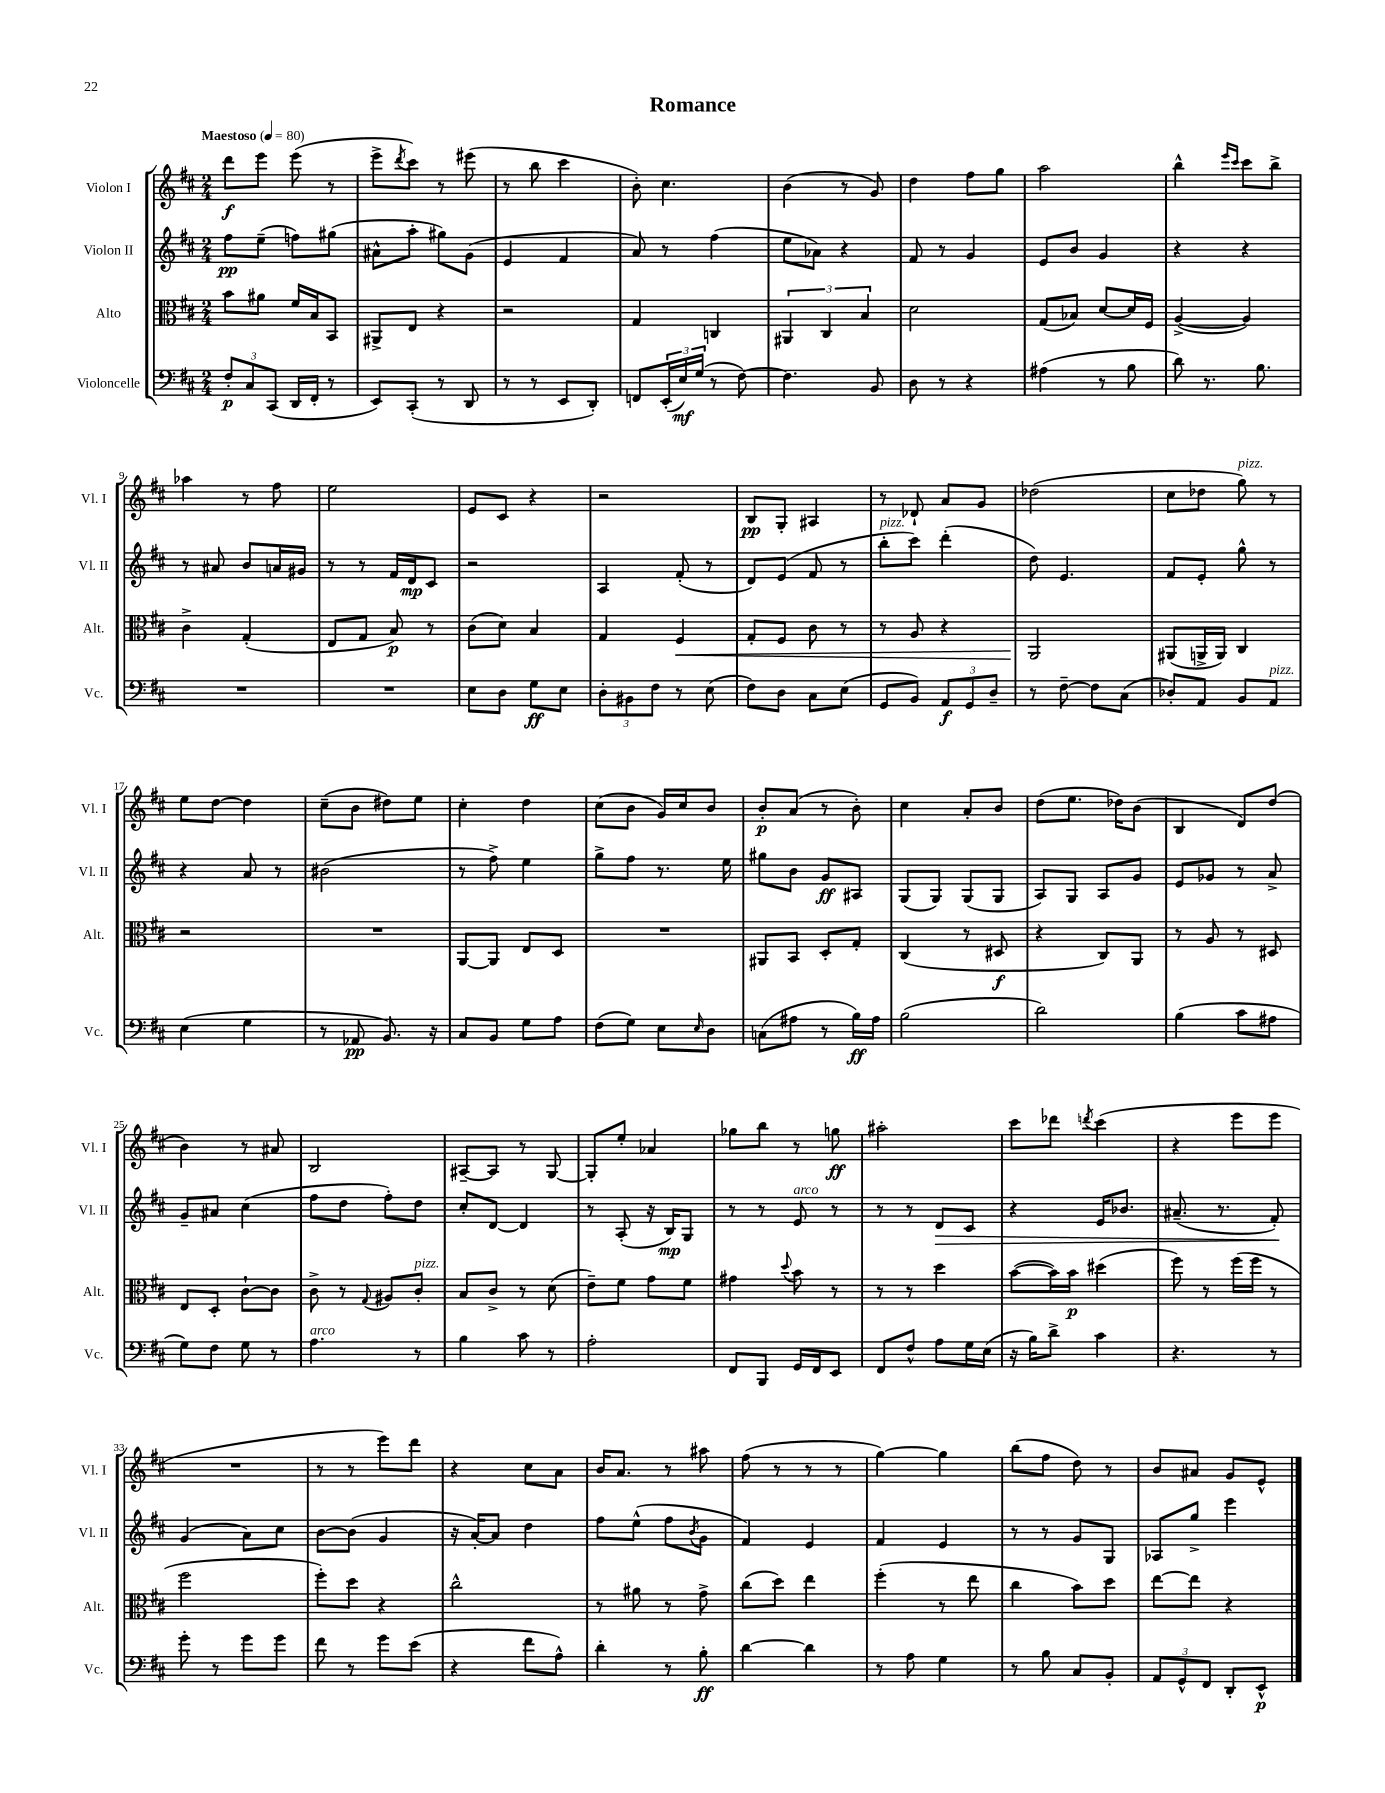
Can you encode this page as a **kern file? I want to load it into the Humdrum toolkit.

**kern	**dynam	**kern	**dynam	**kern	**dynam	**kern	**dynam
*part4	*part4	*part3	*part3	*part2	*part2	*part1	*part1
*staff4	*staff4	*staff3	*staff3	*staff2	*staff2	*staff1	*staff1
*I"Violoncelle	*	*I"Alto	*	*I"Violon II	*	*I"Violon I	*
*I'Vc.	*	*I'Alt.	*	*I'Vl. II	*	*I'Vl. I	*
*clefF4	*	*clefC3	*	*clefG2	*	*clefG2	*
*k[f#c#]	*	*k[f#c#]	*	*k[f#c#]	*	*k[f#c#]	*
*M2/4	*	*M2/4	*	*M2/4	*	*M2/4	*
*MM80	*	*MM80	*	*MM80	*	*MM80	*
=1	=1	=1	=1	=1	=1	=1	=1
!	!	!	!	!	!	!LO:TX:a:B:t=Maestoso	!
12F#'/L	p	8b\L	.	8ff#\L	pp	8ddd\L	f
12C#/	.	.	.	.	.	.	.
.	.	8a#X\J	.	(8ee~\J	.	8eee\J	.
(12CC#/J	.	.	.	.	.	.	.
16DD/LL	.	16f#/LL	.	8ffn\L)	.	(8eee\	.
16FF#'/JJ	.	16B/J	.	.	.	.	.
8r	.	8BB/J	.	(8gg#X\J	.	8r	.
=2	=2	=2	=2	=2	=2	=2	=2
8EE/L)	.	8AA#X^/L	.	8a#X^^\L	.	8eee^\L	.
.	.	.	.	.	.	8qddd/	.
(8CC#'/J	.	8E/J	.	8aa'\J	.	8ccc#\J)	.
8r	.	4r	.	8gg#X\L)	.	8r	.
8DD/	.	.	.	(8g\J	.	(8eee#X\	.
=3	=3	=3	=3	=3	=3	=3	=3
8r	.	2r	.	4e/	.	8r	.
8r	.	.	.	.	.	8bb\	.
8EE/L	.	.	.	4f#/	.	4ccc#\	.
8DD'/J)	.	.	.	.	.	.	.
=4	=4	=4	=4	=4	=4	=4	=4
8FFn/L	.	4G/	.	8a/)	.	8b'\)	.
(24EE'/L	.	.	.	8r	.	4.cc#\	.
24E/)	mf	.	.	.	.	.	.
(24G/JJ	.	.	.	.	.	.	.
8r	.	4Cn/	.	(4ff#\	.	.	.
[8F#\)	.	.	.	.	.	.	.
=5	=5	=5	=5	=5	=5	=5	=5
4.F#\]	.	6AA#X/	.	8ee\L	.	(4b\	.
.	.	.	.	8a-X\J)	.	.	.
.	.	6C#/	.	.	.	.	.
.	.	.	.	4r	.	8r	.
.	.	6B/	.	.	.	.	.
8BB/	.	.	.	.	.	8g/)	.
=6	=6	=6	=6	=6	=6	=6	=6
8D\	.	2d\	.	8f#/	.	4dd\	.
8r	.	.	.	8r	.	.	.
4r	.	.	.	4g/	.	8ff#\L	.
.	.	.	.	.	.	8gg\J	.
=7	=7	=7	=7	=7	=7	=7	=7
(4A#X\	.	(8G/L	.	8e/L	.	2aa\	.
.	.	8B-X/J)	.	8b/J	.	.	.
8r	.	[8d/L	.	4g/	.	.	.
8B\	.	16d/L]	.	.	.	.	.
.	.	16F#/JJ	.	.	.	.	.
=8	=8	=8	=8	=8	=8	=8	=8
8d\)	.	([4A^/	.	4r	.	4bb^^\	.
8.r	.	.	.	.	.	.	.
.	.	.	.	.	.	16qqeee/LL	.
.	.	.	.	.	.	16qqccc#/JJ	.
.	.	4A/])	.	4r	.	8ccc#\L	.
8.B\	.	.	.	.	.	.	.
.	.	.	.	.	.	8bb^\J	.
!!LO:LB:g=z
=9	=9	=9	=9	=9	=9	=9	=9
2r	.	4c#^\	.	8r	.	4aa-X\	.
.	.	.	.	8a#X/	.	.	.
.	.	(4G'/	.	8b/L	.	8r	.
.	.	.	.	16an/L	.	8ff#\	.
.	.	.	.	16g#X/JJ	.	.	.
=10	=10	=10	=10	=10	=10	=10	=10
2r	.	8E/L	.	8r	.	2ee\	.
.	.	8G/J	.	8r	.	.	.
.	.	8B/)	p	16f#/LL	.	.	.
.	.	.	.	16d/J	mp	.	.
.	.	8r	.	8c#/J	.	.	.
=11	=11	=11	=11	=11	=11	=11	=11
8E\L	.	(8c#\L	.	2r	.	8e/L	.
8D\J	.	8d\J)	.	.	.	8c#/J	.
8G\L	ff	4B/	.	.	.	4r	.
8E\J	.	.	.	.	.	.	.
=12	=12	=12	=12	=12	=12	=12	=12
12D'\L	.	4G/	.	4A/	.	2r	.
12BB#X\	.	.	.	.	.	.	.
12F#\J	.	.	.	.	.	.	.
!	!	!	!LO:HP:b	!	!	!	!
8r	.	4F#/	<	(8f#'/	.	.	.
(8E\	.	.	.	8r	.	.	.
=13	=13	=13	=13	=13	=13	=13	=13
8F#\L)	.	8G'/L	.	8d/L)	.	8B/L	pp
8D\J	.	8F#/J	.	(8e/J	.	8G'/J	.
8C#\L	.	8c#\	.	8f#/	.	4A#X/	.
(8E\J	.	8r	.	8r	.	.	.
=14	=14	=14	=14	=14	=14	=14	=14
!	!	!	!	!LO:TX:a:i:t=pizz.	!	!	!
8GG/L	.	8r	.	8bb'\L	.	8r	.
8BB/J)	.	8A/	.	8ccc#\J)	.	8d-X`/	.
12AA/L	f	4r	.	(4ddd'\	.	8a/L	.
12GG/	.	.	.	.	.	.	.
.	.	.	.	.	.	8g/J	.
12D~/J	.	.	.	.	.	.	.
=15	=15	=15	=15	=15	=15	=15	=15
8r	.	2AA/	.	8dd\)	.	(2dd-X\	.
[8F#~\	.	.	.	4.e/	.	.	.
8F#\L]	.	.	.	.	.	.	.
(8C#\J	.	.	.	.	.	.	.
.	.	.	[	.	.	.	.
=16	=16	=16	=16	=16	=16	=16	=16
8D-X'/L)	.	(8AA#X/L	.	8f#/L	.	8cc#\L	.
8AA/J	.	16AAn^/L	.	8e'/J	.	8dd-X\J	.
.	.	16AA/JJ)	.	.	.	.	.
!	!	!	!	!	!	!LO:TX:a:i:t=pizz.	!
8BB/L	.	4C#/	.	8gg^^\	.	8gg\)	.
!LO:TX:a:i:t=pizz.	!	!	!	!	!	!	!
8AA/J	.	.	.	8r	.	8r	.
!!LO:LB:g=z
=17	=17	=17	=17	=17	=17	=17	=17
(4E\	.	2r	.	4r	.	8ee\L	.
.	.	.	.	.	.	[8dd\J	.
4G\	.	.	.	8a/	.	4dd\]	.
.	.	.	.	8r	.	.	.
=18	=18	=18	=18	=18	=18	=18	=18
8r	.	2r	.	(2b#X\	.	(8cc#~\L	.
8AA-X/	pp	.	.	.	.	8b\J	.
8.BB/)	.	.	.	.	.	8dd#X\L)	.
.	.	.	.	.	.	8ee\J	.
16r	.	.	.	.	.	.	.
=19	=19	=19	=19	=19	=19	=19	=19
8C#/L	.	[8AA/L	.	8r	.	4cc#'\	.
8BB/J	.	8AA/J]	.	8ff#^\)	.	.	.
8G\L	.	8E/L	.	4ee\	.	4dd\	.
8A\J	.	8D/J	.	.	.	.	.
=20	=20	=20	=20	=20	=20	=20	=20
(8F#\L	.	2r	.	8gg^\L	.	(8cc#\L	.
8G\J)	.	.	.	8ff#\J	.	8b\J	.
8E\L	.	.	.	8.r	.	16g/LL)	.
.	.	.	.	.	.	16cc#/J	.
16qqE/	.	.	.	.	.	.	.
8D\J	.	.	.	.	.	8b/J	.
.	.	.	.	16ee\	.	.	.
=21	=21	=21	=21	=21	=21	=21	=21
(8Cn\L	.	8AA#X/L	.	8gg#X\L	.	8b'/L	p
8A#X\J	.	8BB/J	.	8b\J	.	(8a/J	.
8r	.	8D'/L	.	8g/L	ff	8r	.
16B\LL)	ff	8G'/J	.	8A#X/J	.	8b'\)	.
16A#\JJ	.	.	.	.	.	.	.
=22	=22	=22	=22	=22	=22	=22	=22
(2B\	.	(4C#/	.	(8G/L	.	4cc#\	.
.	.	.	.	8G/J)	.	.	.
.	.	8r	.	(8G/L	.	8a'/L	.
.	.	8D#X/	f	8G/J	.	8b/J	.
=23	=23	=23	=23	=23	=23	=23	=23
2d\)	.	4r	.	8A/L)	.	(8dd\L	.
.	.	.	.	8G/J	.	8.ee\J	.
.	.	8C#/L)	.	8A/L	.	.	.
.	.	.	.	.	.	16dd-X\KL)	.
.	.	8AA/J	.	8g/J	.	(8b\J	.
=24	=24	=24	=24	=24	=24	=24	=24
(4B\	.	8r	.	8e/L	.	4B/	.
.	.	8A/	.	8g-X/J	.	.	.
8c#\L	.	8r	.	8r	.	8d/L)	.
8A#X\J	.	8D#X/	.	8a^/	.	(8dd/J	.
!!LO:LB:g=z
=25	=25	=25	=25	=25	=25	=25	=25
8G\L)	.	8E/L	.	8g~/L	.	4b\)	.
8F#\J	.	8D'/J	.	8a#X/J	.	.	.
8G\	.	[8c#`\L	.	(4cc#\	.	8r	.
8r	.	8c#\J]	.	.	.	8a#X/	.
=26	=26	=26	=26	=26	=26	=26	=26
!LO:TX:a:i:t=arco	!	!	!	!	!	!	!
4.A\	.	8c#^\	.	8ff#\L	.	2B/	.
.	.	8r	.	8dd\J	.	.	.
.	.	8qqG/	.	.	.	.	.
.	.	8A#X/L	.	8ff#'\L)	.	.	.
!	!	!LO:TX:a:i:t=pizz.	!	!	!	!	!
8r	.	8c#'/J	.	8dd\J	.	.	.
=27	=27	=27	=27	=27	=27	=27	=27
4B\	.	8B/L	.	8cc#'/L	.	[8A#X~/L	.
.	.	8c#^/J	.	[8d/J	.	8A#/J]	.
8c#\	.	8r	.	4d/]	.	8r	.
8r	.	(8d\	.	.	.	[8G/	.
=28	=28	=28	=28	=28	=28	=28	=28
2A'\	.	8e~\L)	.	8r	.	8G'/L]	.
.	.	8f#\J	.	(8A'/	.	8ee'/J	.
.	.	8g\L	.	16r	.	4a-X/	.
.	.	.	.	16B/KL)	mp	.	.
.	.	8f#\J	.	8G/J	.	.	.
=29	=29	=29	=29	=29	=29	=29	=29
8FF#/L	.	4g#X\	.	8r	.	8gg-X\L	.
8BBB/J	.	.	.	8r	.	8bb\J	.
.	.	8qqdd/	.	.	.	.	.
!	!	!	!	!LO:TX:a:i:t=arco	!	!	!
16GG/LL	.	8b\	.	8e/	.	8r	.
16FF#/J	.	.	.	.	.	.	.
8EE/J	.	8r	.	8r	.	8ggn\	ff
=30	=30	=30	=30	=30	=30	=30	=30
8FF#/L	.	8r	.	8r	.	2aa#X'\	.
8F#^^/J	.	8r	.	8r	.	.	.
!	!	!	!	!	!LO:HP:b	!	!
8A\L	.	4dd\	.	8d/L	>	.	.
16G\L	.	.	.	8c#/J	.	.	.
(16E\JJ	.	.	.	.	.	.	.
=31	=31	=31	=31	=31	=31	=31	=31
16r	.	([8b\L	.	4r	.	8ccc#\L	.
16B\KL)	.	.	.	.	.	.	.
8d^\J	.	16b\L])	.	.	.	8ddd-X\J	.
.	.	16b\JJ	p	.	.	.	.
.	.	.	.	.	.	8qdddn/	.
4c#\	.	(4dd#X\	.	16e/KL	.	(4ccc#\	.
.	.	.	.	8.b-X/J	.	.	.
=32	=32	=32	=32	=32	=32	=32	=32
4.r	.	8ff#\)	.	(8.a#X~/	.	4r	.
.	.	8r	.	.	.	.	.
.	.	.	.	8.r	.	.	.
.	.	(16ff#\LL	.	.	.	8eee\L	.
.	.	16ff#\JJ	.	.	.	.	.
8r	.	8r	.	8f#'/)	.	8eee\J	.
.	.	.	.	.	]	.	.
!!LO:LB:g=z
=33	=33	=33	=33	=33	=33	=33	=33
8g'\	.	2ff#\	.	(4g/	.	2r	.
8r	.	.	.	.	.	.	.
8g\L	.	.	.	8a\L)	.	.	.
8g\J	.	.	.	8cc#\J	.	.	.
=34	=34	=34	=34	=34	=34	=34	=34
8f#\	.	8ff#'\L)	.	[8b\L	.	8r	.
8r	.	8dd\J	.	(8b\J]	.	8r	.
8g\L	.	4r	.	4g/	.	8eee\L)	.
(8e\J	.	.	.	.	.	8ddd\J	.
=35	=35	=35	=35	=35	=35	=35	=35
4r	.	2cc#^^\	.	16r	.	4r	.
.	.	.	.	[16a'/KL)	.	.	.
.	.	.	.	8a/J]	.	.	.
8f#\L	.	.	.	4dd\	.	8cc#\L	.
8A^^\J)	.	.	.	.	.	8a\J	.
=36	=36	=36	=36	=36	=36	=36	=36
4d'\	.	8r	.	8ff#\L	.	16b/KL	.
.	.	.	.	.	.	8.a/J	.
.	.	8a#X\	.	(8ee^^\J	.	.	.
8r	.	8r	.	8ff#\L	.	8r	.
.	.	.	.	8qb/	.	.	.
8B'\	ff	8g^\	.	8g\J	.	8aa#X\	.
=37	=37	=37	=37	=37	=37	=37	=37
[4d\	.	(8cc#\L	.	4f#/)	.	(8ff#\	.
.	.	8dd\J)	.	.	.	8r	.
4d\]	.	4ee\	.	4e/	.	8r	.
.	.	.	.	.	.	8r	.
=38	=38	=38	=38	=38	=38	=38	=38
8r	.	(4ff#'\	.	4f#/	.	[4gg\)	.
8A\	.	.	.	.	.	.	.
4G\	.	8r	.	4e/	.	4gg\]	.
.	.	8ee\	.	.	.	.	.
=39	=39	=39	=39	=39	=39	=39	=39
8r	.	4cc#\	.	8r	.	(8bb\L	.
8B\	.	.	.	8r	.	8ff#\J	.
8C#/L	.	8b\L)	.	8g/L	.	8dd\)	.
8BB'/J	.	8dd\J	.	8G/J	.	8r	.
=40	=40	=40	=40	=40	=40	=40	=40
12AA/L	.	[8ee\L	.	8A-X/L	.	8b/L	.
12GG^^/	.	.	.	.	.	.	.
.	.	8ee\J]	.	8gg^/J	.	8a#X/J	.
12FF#/J	.	.	.	.	.	.	.
8DD'/L	.	4r	.	4eee\	.	8g/L	.
8EE^^/J	p	.	.	.	.	8e^^/J	.
==	==	==	==	==	==	==	==
*-	*-	*-	*-	*-	*-	*-	*-
